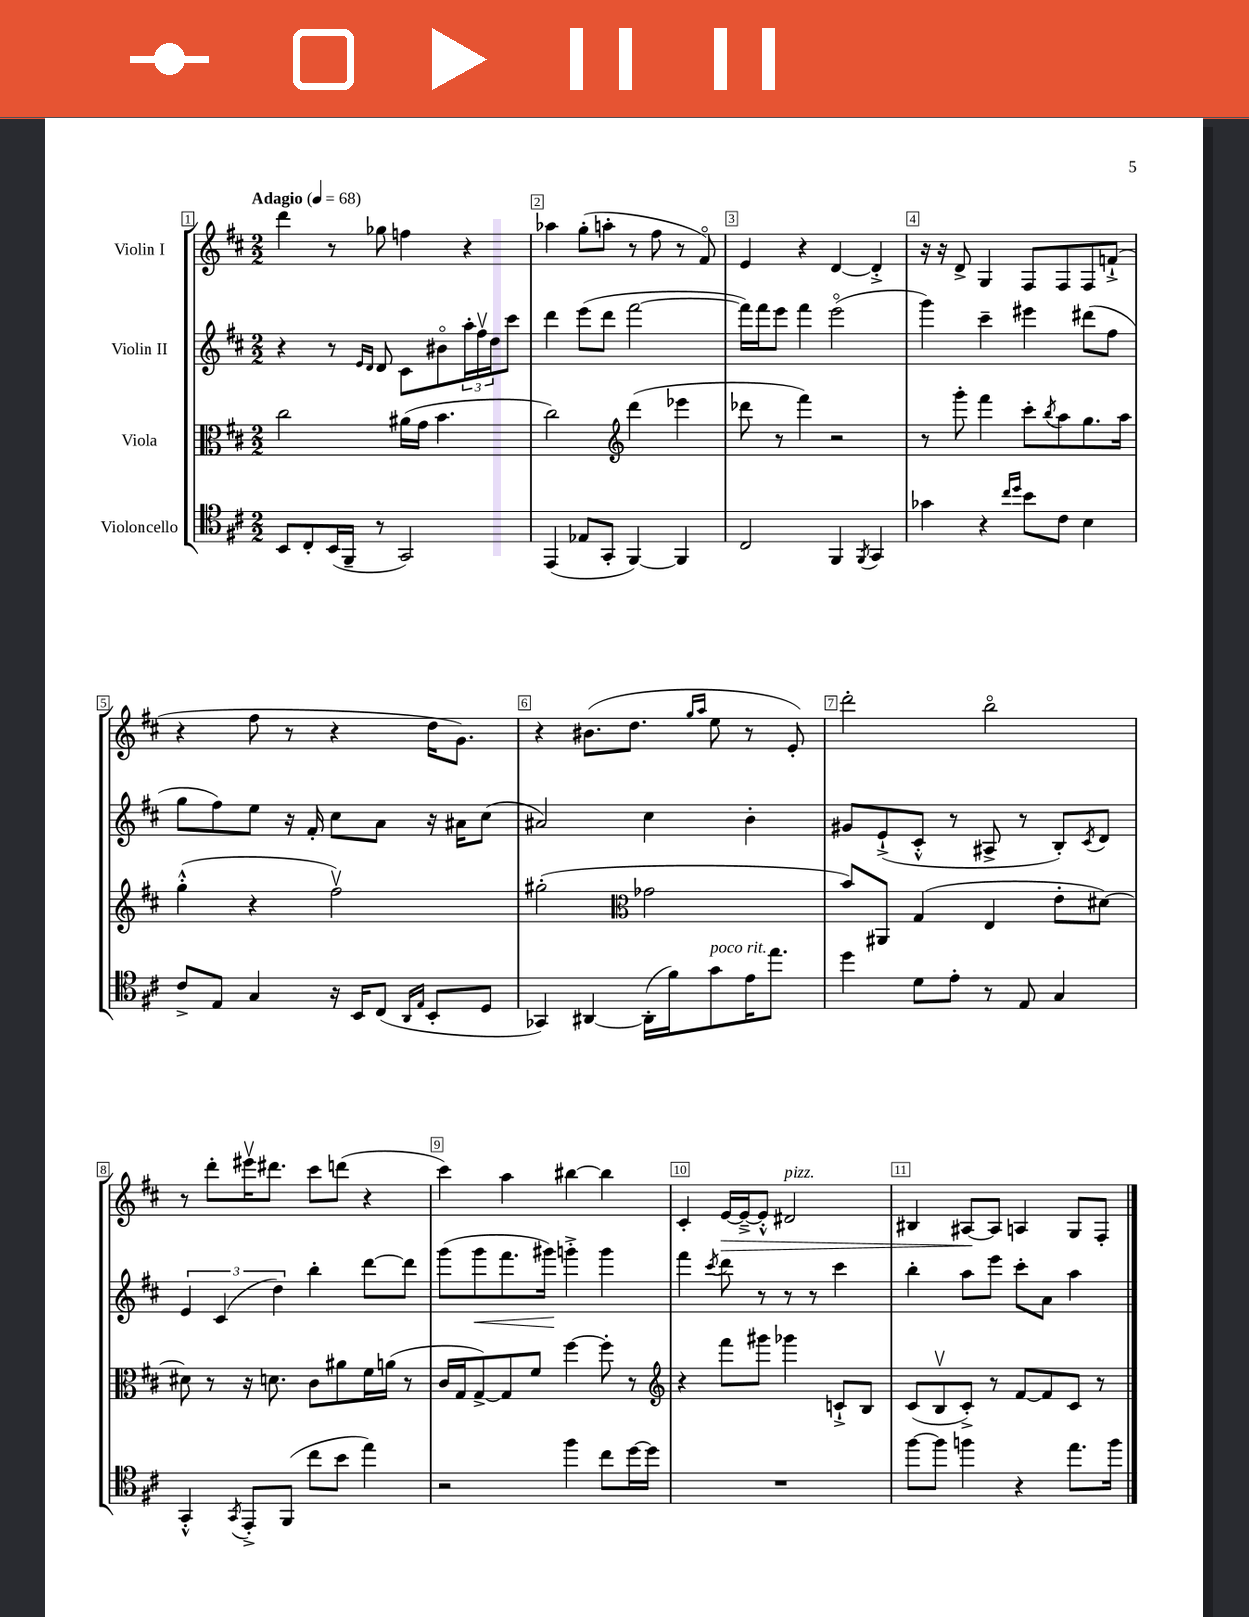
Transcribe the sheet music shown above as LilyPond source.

<<
\new StaffGroup <<
\new Staff = "s0" \with { instrumentName = "Violin I" } {
    \clef treble \key d \major \numericTimeSignature \time 2/2 \tempo "Adagio" 4 = 68
    d'''4 r8 ges''8 f''4 r4 |
    aes''4 g''8-.( a''8-. r8 fis''8 r8 fis'8\flageolet) |
    e'4 r4 d'4~ d'4-.-> |
    r16 r16 d'8-> g4 fis8 fis8 fis8 f'8-!->( |
    r4 fis''8 r8 r4 d''16 g'8.) |
    r4 bis'8.( d''8. \grace { g''16 a''16 } e''8 r8 e'8-.) |
    d'''2-. b''2\flageolet |
    r8 d'''8-. eis'''16\upbow dis'''8. cis'''8 d'''8( r4 |
    cis'''4) a''4 bis''4~ bis''4 |
    cis'4-. e'16~\> e'16~---> e'8-.-^ dis'2^\markup { \italic "pizz." } |
    bis4 ais8~\! ais8 a4 g8 fis8-. \bar "|." |
}
\new Staff = "s1" \with { instrumentName = "Violin II" } {
    \clef treble \key d \major \numericTimeSignature \time 2/2
    r4 r8 \grace { e'16 d'16 } d'8 cis'8 bis'8\flageolet \tuplet 3/2 { a''16-. fis''16\upbow d''16 } cis'''8 |
    d'''4 e'''8( d'''8 fis'''2~ |
    fis'''16) fis'''16 e'''8 fis'''4 e'''2\flageolet( |
    g'''4) cis'''4-- eis'''4 dis'''8( fis''8 |
    g''8 fis''8) e''8 r16 fis'16-. cis''8 a'8 r16 ais'16 cis''8( |
    ais'2) cis''4 b'4-. |
    gis'8 e'8-!->( cis'8-.-^ r8 ais8-> r8 b8-.) \acciaccatura { cis'8 } d'8 |
    \tuplet 3/2 { e'4 cis'4( d''4) } b''4-. d'''8~ d'''8 |
    g'''8( g'''8\< fis'''8. gis'''16\!) g'''4-.-> g'''4 |
    fis'''4 \acciaccatura { cis'''8 } d'''8 r8 r8 r8 cis'''4 |
    b''4-. a''8 e'''8 cis'''8-. a'8 a''4 \bar "|." |
}
\new Staff = "s2" \with { instrumentName = "Viola" } {
    \clef alto \key d \major \numericTimeSignature \time 2/2
    cis''2 ais'16( g'16 b'4. |
    cis''2) \clef treble d'''4( ees'''4 |
    des'''8 r8 fis'''4) r2 |
    r8 g'''8-. fis'''4 cis'''8-. \acciaccatura { b''8 } a''8 g''8. a''16 |
    g''4-.-^( r4 fis''2\upbow) |
    gis''2-.( \clef alto ges'2 |
    b'8) ais,8 g4( e4 e'8-. dis'8~) |
    dis'8 r8 r16 d'8. cis'8 ais'8 fis'16 a'16( r8 |
    cis'16 g16 g8~->) g8 fis'8 fis''4~ fis''8-. r8 |
    \clef treble r4 fis'''8 gis'''8 ges'''4 c'8-!-> b8 |
    cis'8( b8\upbow cis'8-.->) r8 fis'8~ fis'8 cis'8 r8 \bar "|." |
}
\new Staff = "s3" \with { instrumentName = "Violoncello" } {
    \clef tenor \key d \major \numericTimeSignature \time 2/2
    b,8 cis8-. b,16( fis,16-- r8 g,2) |
    e,4( ees8 g,8-. fis,4~) fis,4 |
    cis2 fis,4 \acciaccatura { fis,8 } g,4 |
    ges'4 r4 \grace { cis''16 d''16 } b'8 cis'8 b4 |
    cis'8-> e8 g4 r16 b,16 cis8( \grace { a,16 e16 } b,8-. d8 |
    ges,4) ais,4~ ais,16-.( fis'16) g'8^\markup { \italic "poco rit." } e'16 e''8. |
    d''4 d'8 e'8-. r8 e8 g4 |
    g,4-.-^ \acciaccatura { g,8 } e,8-.-> fis,8( cis''8 b'8 e''4) |
    r2 fis''4 cis''8 d''16~ d''16 |
    R1 |
    fis''8~ fis''8 f''4 r4 e''8. f''16 \bar "|." |
}
>>
>>
\layout { \context { \Score \override BarNumber.break-visibility = ##(#f #t #t) barNumberVisibility = #all-bar-numbers-visible \override BarNumber.stencil = #(make-stencil-boxer 0.1 0.3 ly:text-interface::print) } }
